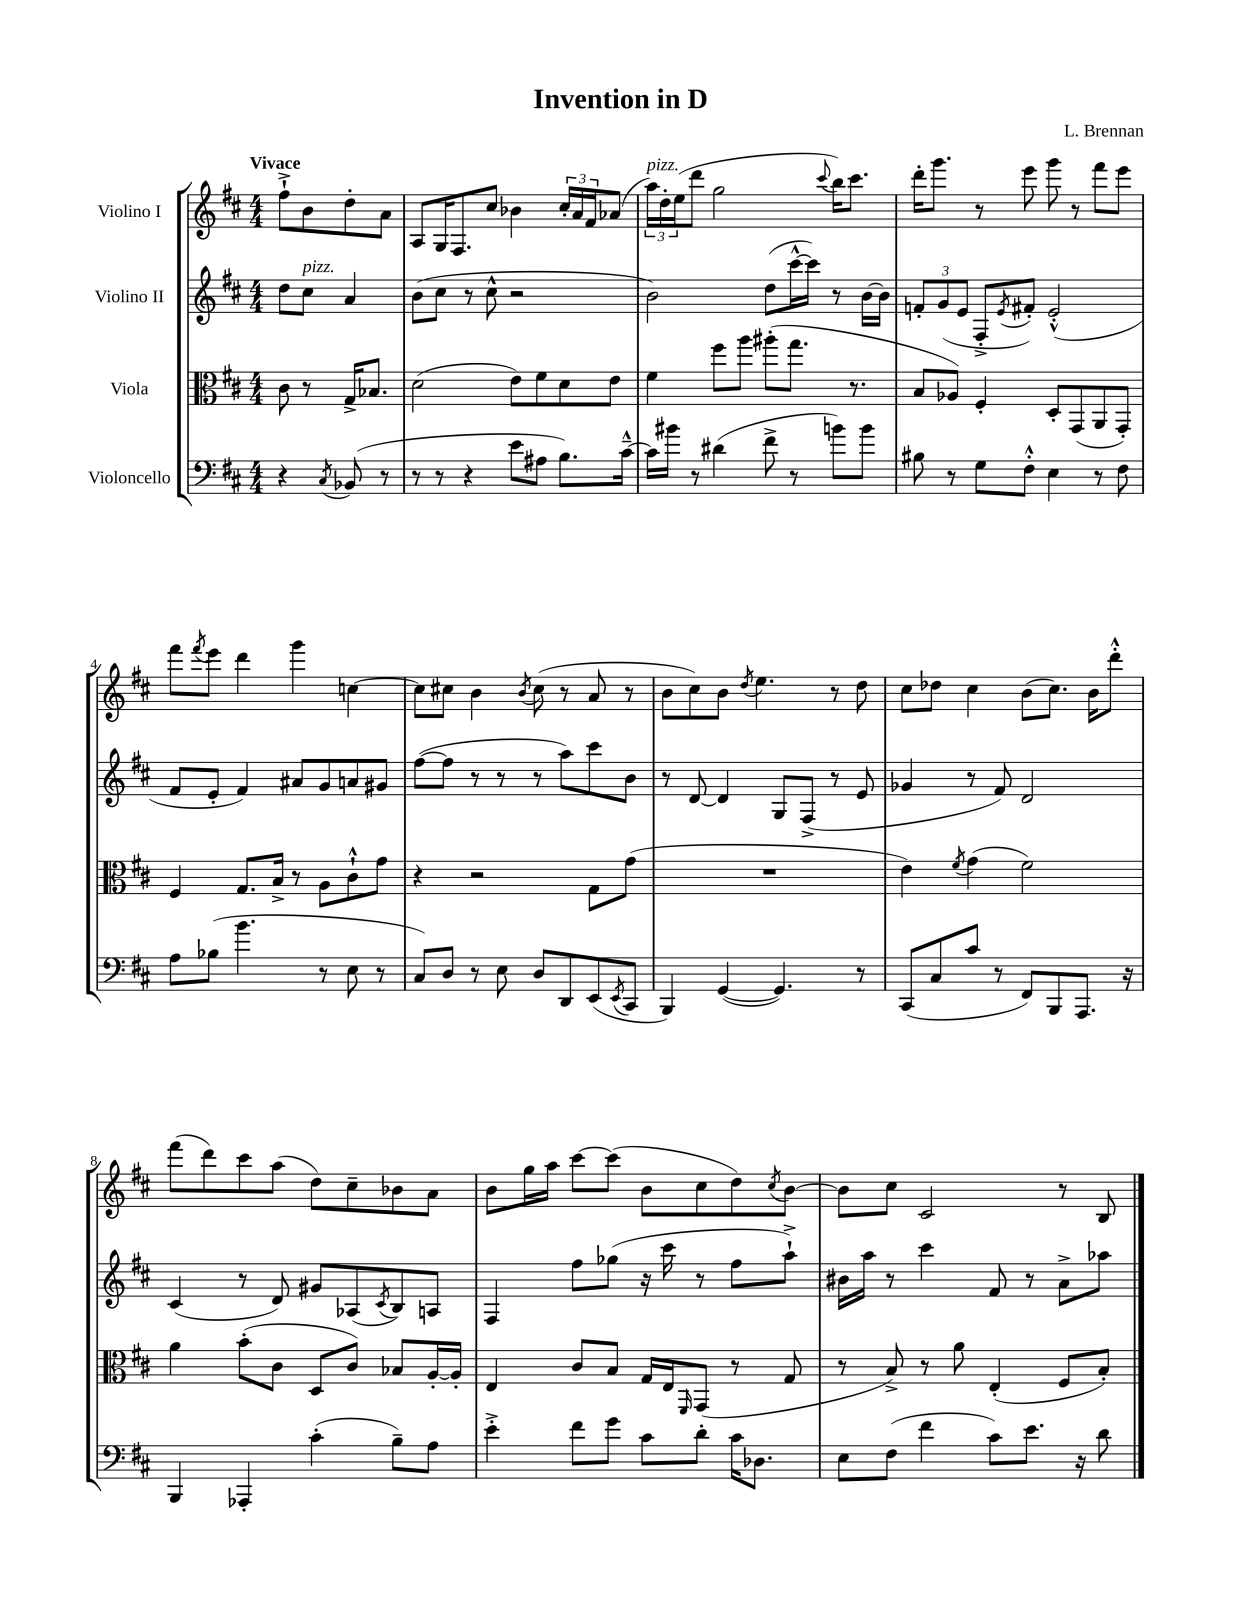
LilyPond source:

\header { title = "Invention in D" composer = "L. Brennan" }
<<
\new StaffGroup <<
\new Staff = "s0" \with { instrumentName = "Violino I" } {
    \clef treble \key d \major \numericTimeSignature \time 4/4 \partial 2 \tempo "Vivace"
    fis''8-!-> b'8 d''8-. a'8 |
    a8 g16 fis8. cis''8 bes'4 \tuplet 3/2 { cis''16-. a'16 fis'16 } aes'8( |
    \tuplet 3/2 { a''16^\markup { \italic "pizz." }) d''16-. e''16( } d'''8 g''2 \appoggiatura { cis'''8 } b''16) cis'''8. |
    d'''16-. g'''8. r8 e'''8 g'''8 r8 fis'''8 e'''8 |
    fis'''8 \acciaccatura { fis'''8 } e'''8 d'''4 g'''4 c''4~ |
    c''8 cis''8 b'4 \acciaccatura { b'8 } cis''8( r8 a'8 r8 |
    b'8 cis''8) b'8 \acciaccatura { d''8 } e''4. r8 d''8 |
    cis''8 des''8 cis''4 b'8( cis''8.) b'16 d'''8-.-^ |
    fis'''8( d'''8) cis'''8 a''8( d''8) cis''8-- bes'8 a'8 |
    b'8 g''16 a''16 cis'''8~ cis'''8( b'8 cis''8 d''8) \acciaccatura { cis''8 } b'8~ |
    b'8 cis''8 cis'2 r8 b8 \bar "|." |
}
\new Staff = "s1" \with { instrumentName = "Violino II" } {
    \clef treble \key d \major \numericTimeSignature \time 4/4 \partial 2
    d''8 cis''8^\markup { \italic "pizz." } a'4 |
    b'8( cis''8 r8 cis''8-^ r2 |
    b'2) d''8( cis'''16~-^ cis'''16) r8 b'16~ b'16 |
    \tuplet 3/2 { f'8-. g'8( e'8 } fis8-.-> \acciaccatura { e'8 } fis'8-.) e'2-.-^( |
    fis'8 e'8-. fis'4) ais'8 g'8 a'8 gis'8 |
    fis''8~( fis''8 r8 r8 r8 a''8) cis'''8 b'8 |
    r8 d'8~ d'4 g8 fis8->( r8 e'8 |
    ges'4 r8 fis'8) d'2 |
    cis'4( r8 d'8) gis'8 aes8( \acciaccatura { cis'8 } b8) a8 |
    fis4 fis''8 ges''8( r16 cis'''16 r8 fis''8 a''8-!->) |
    bis'16 a''16 r8 cis'''4 fis'8 r8 a'8-> aes''8 \bar "|." |
}
\new Staff = "s2" \with { instrumentName = "Viola" } {
    \clef alto \key d \major \numericTimeSignature \time 4/4 \partial 2
    cis'8 r8 g16-> bes8. |
    d'2( e'8) fis'8 d'8 e'8 |
    fis'4 fis''8 a''8 ais''8-.( g''8. r8. |
    b8 aes8) fis4-. d8-. g,8( a,8 g,8-.) |
    fis4 g8. b16-> r8 a8 cis'8-!-^ g'8 |
    r4 r2 g8 g'8( |
    R1 |
    e'4) \acciaccatura { fis'8 } g'4( fis'2) |
    a'4 b'8-.( cis'8 d8 cis'8) bes8 a16~-. a16-. |
    e4 cis'8 b8 g16 e16 \grace { fis,16 } g,8( r8 g8 |
    r8 b8->) r8 a'8 e4-.( fis8 b8-.) \bar "|." |
}
\new Staff = "s3" \with { instrumentName = "Violoncello" } {
    \clef bass \key d \major \numericTimeSignature \time 4/4 \partial 2
    r4 \acciaccatura { cis8 } bes,8( r8 |
    r8 r8 r4 e'8 ais8 b8.) cis'16~---^ |
    cis'16 bis'16 r8 dis'4( fis'8-> r8 b'8) b'8 |
    bis8 r8 g8 fis8-.-^ e4 r8 fis8 |
    a8 bes8( b'4. r8 e8 r8 |
    cis8) d8 r8 e8 d8 d,8 e,8( \acciaccatura { e,8 } cis,8 |
    b,,4) g,4~( g,4.) r8 |
    cis,8( cis8 cis'8 r8 fis,8) b,,8 a,,8. r16 |
    b,,4 aes,,4-. cis'4-.( b8--) a8 |
    e'4-.-> fis'8 g'8 cis'8 d'8-. cis'16 des8. |
    e8 fis8( fis'4 cis'8) e'8. r16 d'8 \bar "|." |
}
>>
>>
